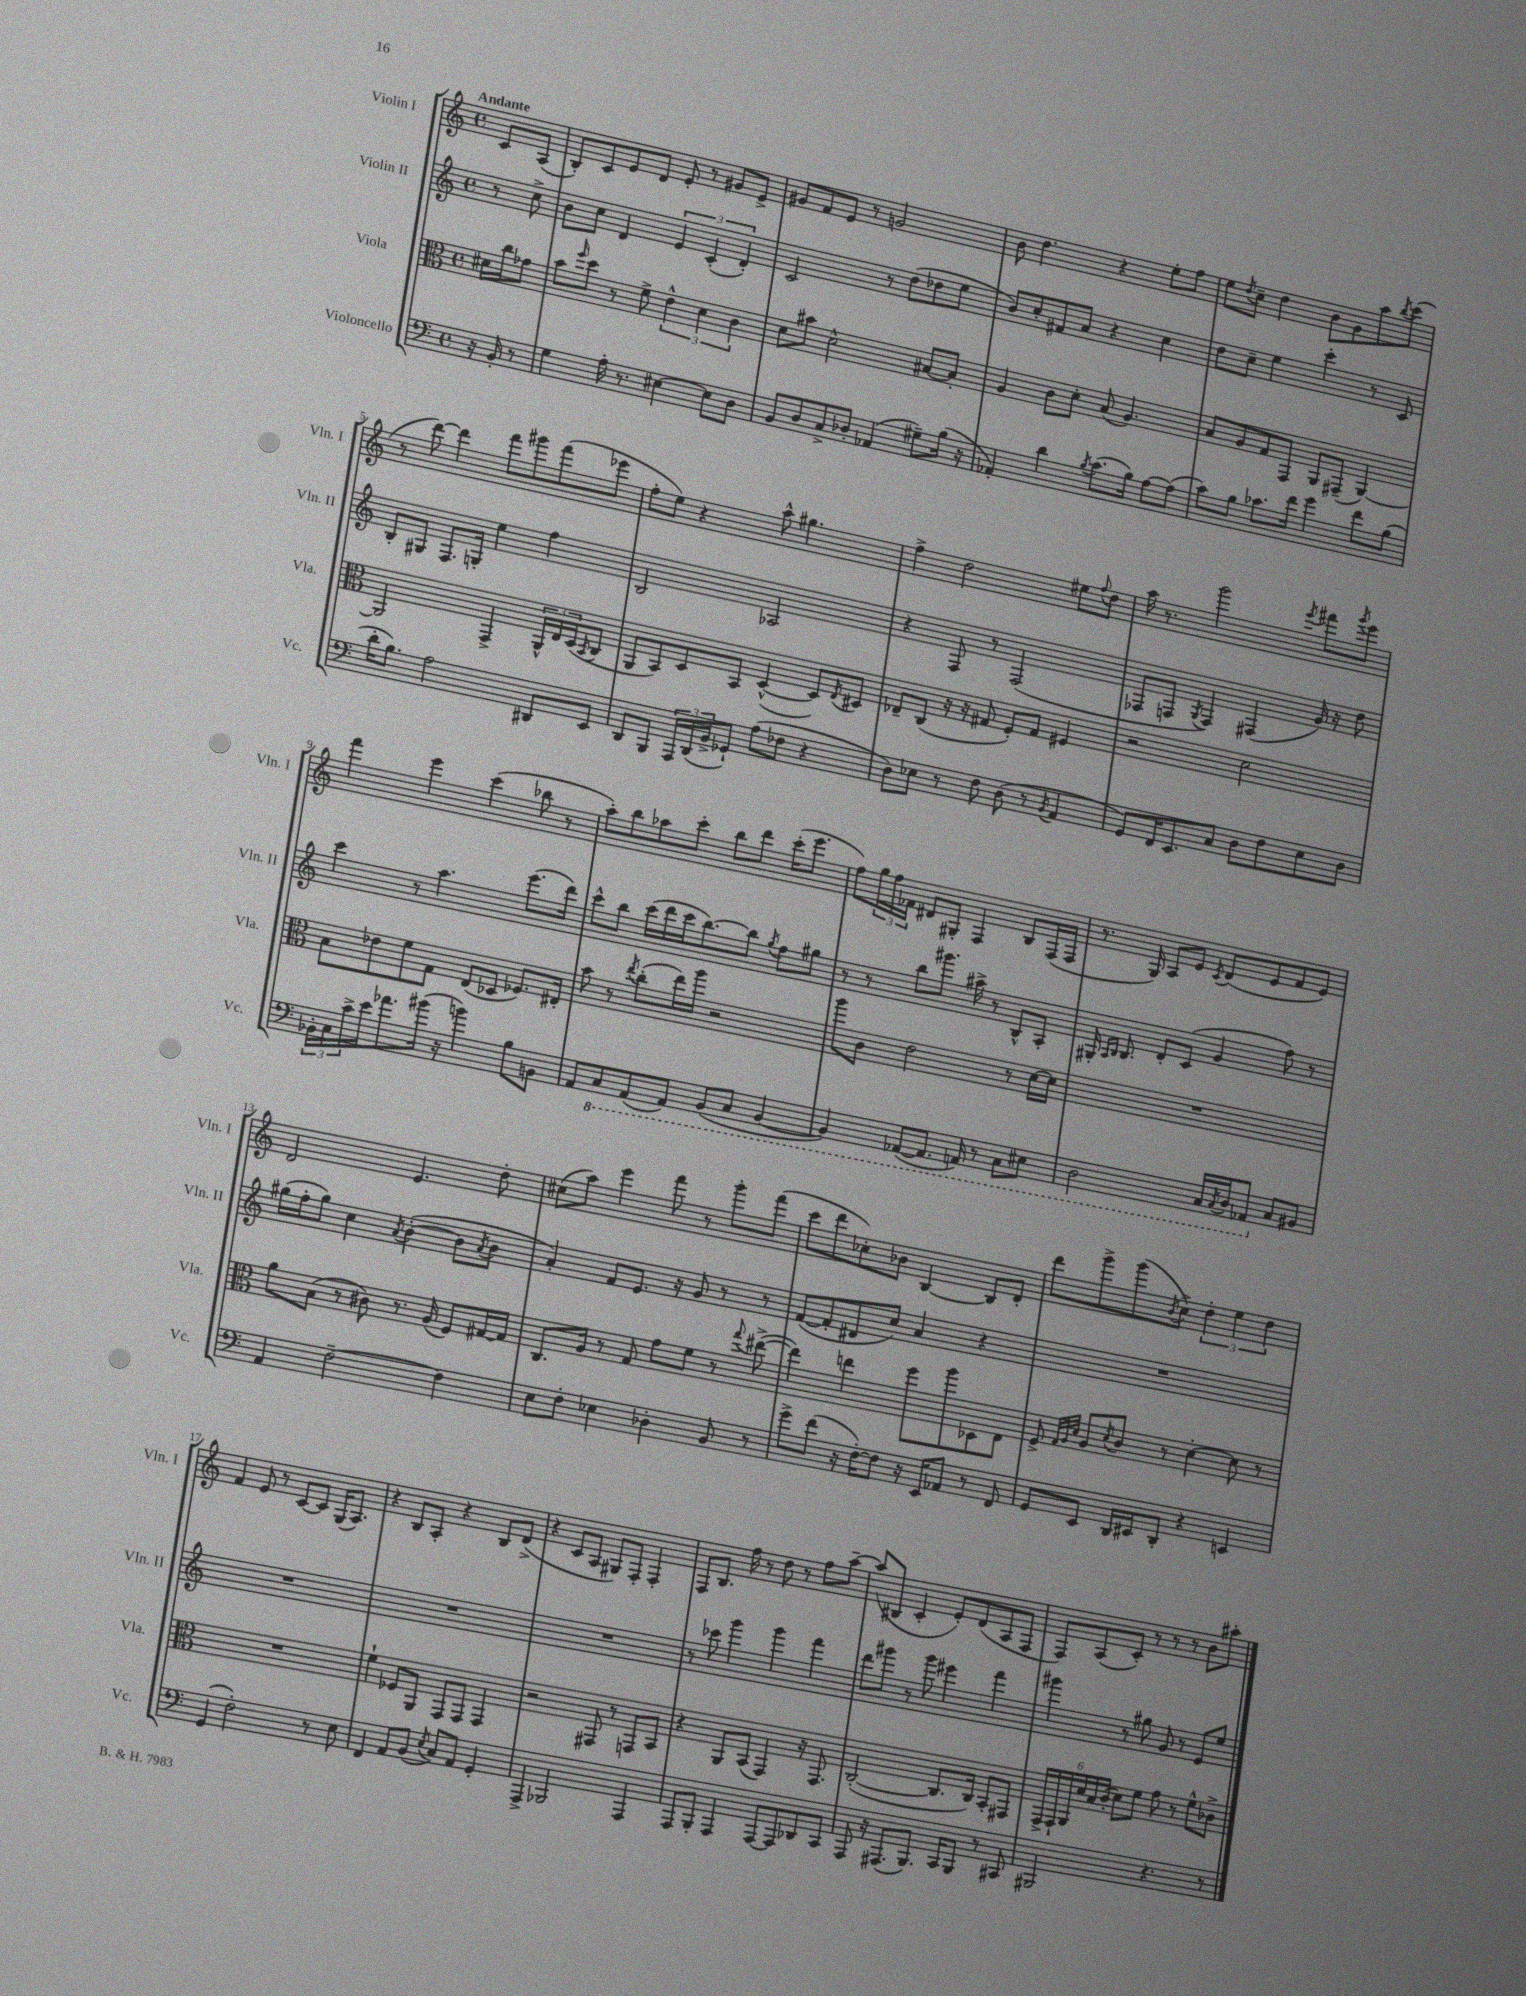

**kern	**kern	**kern	**kern
*part4	*part3	*part2	*part1
*staff4	*staff3	*staff2	*staff1
*I"Violoncello	*I"Viola	*I"Violin II	*I"Violin I
*I'Vc.	*I'Vla.	*I'Vln. II	*I'Vln. I
*clefF4	*clefC3	*clefG2	*clefG2
*k[]	*k[]	*k[]	*k[]
*M4/4	*M4/4	*M4/4	*M4/4
*met(c)	*met(c)	*met(c)	*met(c)
=	=	=	=
!	!	!	!LO:TX:a:B:t=Andante
16r	16d#X\LL	8r	8c/L
16BB'/	16cc\J	.	.
8r	8g-X\J	8cc^\	(8A/J
=1	=1	=1	=1
4G\	8b\L	8b\L	8B'/L)
.	16qqff/	.	.
.	8dd\J	8cc\J	8c/
16A'\	8r	4d/	8e/
8.r	.	.	.
.	8f^\	.	8d/J
[4E#X\	6e^^\	6e/	8e'/
.	.	.	8r
.	6d\	(6c'/	.
8E#\L]	.	.	8g#X/L
.	6c\	6d'/)	.
8D\J	.	.	8e^/J
=2	=2	=2	=2
8BB/L	8d\L	2c/	8g#X/L
8D/	8b#X\J	.	8f/
8C^/	2d^^\	.	8e/J
8D-X'/J	.	.	8r
(4AA-X/	.	8r	2gn/
.	.	(8dd\L	.
8G#X~\L)	[8B#X/L	8dd-X\	.
(16B\Jk	8B#'/J]	8ee\J	.
16r	.	.	.
=3	=3	=3	=3
4AA-X'/)	4A/	8b/L)	8b\
.	.	8cc'/	4.dd\
4d\	8c\L	8f#X/	.
.	8d'\J	8a/J	.
8qB/	.	.	.
(8.c\L	(8B/	4r	4r
.	4.A/)	.	.
16B\Jk)	.	.	.
[8A\L	.	4cc\	8ee'\L
(8A\J]	.	.	8ff\J
=4	=4	=4	=4
8c\L)	8B/L	8dd\L	8ee\L
.	.	.	8qdd/
8B\J	8A/	8cc~\J	8cc~\J
8.c-X\L	8G/	4ee\	4dd\
.	8GG/J	.	.
16f\Jk	.	.	.
4g\	8AA/L	4ccc'\	8b\L
.	(8GG#X~/J	.	8g\
8f\L	[4AA/)	8r	8aa\
.	.	.	8qbb/
(8B\J	.	8c/	(8ccc\J
!!LO:LB:g=z
=5	=5	=5	=5
16d'\KL	2AA/]	8B'/L	8r
8.B\J)	.	.	.
.	.	8G#X/J	[8ddd\)
2A\	.	8.F/L	4ddd\]
.	.	16Gn'/Jk	.
.	4GG^/	4ee\	8fff\L
.	.	.	8ggg#X\
8DD#X/L	24AA^^/LL	4ff\	(8fff\
.	24E/	.	.
.	(24D/J	.	.
.	8qBB/	.	.
8EE/J	8C/J	.	8eee-X\J
=6	=6	=6	=6
8DD/L	8AA/L	2B/	8ff'\L
8BBB/J	8BB/)	.	8ee\J)
24AAA/LL	8D/	.	4r
(24DD/	.	.	.
24BB^/J	.	.	.
8GG-X`/J)	8BB/J	.	.
(8A\L	([4D^^/	2A-X/	8aa^^\
8F-X\J	.	.	4.gg#X\
4r	8D/L])	.	.
.	8qE/	.	.
.	8D#X/J	.	.
=7	=7	=7	=7
8D\L)	8E-X~/L	4r	4ff^\
8E-X\J	(8C/J	.	.
8r	16r	8F/	2dd\
.	16r	.	.
8F\	8G#X/	8r	.
(8D\	8F'/L)	(2F/	.
8r	8G#/J	.	.
8qBB/	.	.	.
4AA/	4F#X/	.	8ee#X\L
.	.	.	8qqff/
.	.	.	8dd\J
=8	=8	=8	=8
8GG/L)	2r	8F-X/L	16aa\
.	.	.	8.r
16FF/K	.	8Fn/J	.
8.EE/	.	.	.
.	.	8qG/	.
.	.	4F/)	2ggg\
8C/J	.	.	.
8D\L	2d\	(4F#X/	.
8F\	.	.	.
.	.	.	8qeee/
8E\	.	16g/)	8fff#X\L
.	.	16r	.
.	.	.	8qggg/
8D\J	.	8dd\	8eee\J
!!LO:LB:g=z
=9	=9	=9	=9
24BB-X'\LL	8B\L	4ccc\	4fff\
24C\	.	.	.
24c^\	.	.	.
16e\J	8e-X\	.	.
8.a-X\	.	.	.
.	8f\	8r	4eee\
(16b#X\Jk	8G\J	4.aa\	.
16r	.	.	.
4bn\)	(8E/L	.	(4ccc\
.	8D-X/J	.	.
8B\L	8.F-X/L)	(8.eee\L	8bb-X\
8BBn\J	.	.	8r
.	16E#X'/Jk	16ddd\Jk)	.
=10	=10	=10	=10
8AA/L	8b\	8ccc^^\L	8aa'\L)
*8ba	*	*	*
8CC/	8r	8bb\J	8bb\
.	8qee/	.	.
(8AAA/	(8cc'\L	(16ccc\LL	8aa-X\
.	.	16ddd\	.
8AAA/J)	16ee\L)	16ccc\J	8ccc'\J
.	16aa\JJ	[8.bb\)	.
(8BBB/L	2r	.	8bb\L
8CC/J	.	8bb\J]	8ddd\J
.	.	8qgg/	.
[4BBB/	.	8ff\L	(16ccc'\KL
.	.	.	8.eee\J
.	.	8gg#X\J	.
=11	=11	=11	=11
4BBB/])	8aa\L	8r	8ff\L)
.	8c\J	8r	24gg\L
.	.	.	24ff\
.	.	.	24f-X\JJ
([8AAA-X/L	2e\	8bb\L	8d#X/L
8.AAA-/J]	.	8.ggg#X\J	8G#X'/J
.	.	.	4F/
16AAAn/)	.	16aa#X^\	.
8r	.	8r	.
8CC\L	8r	8B^^/L	8B/L
8EE#X\J	[16d\LL	8A'/J	(16F/L
.	16d\JJ]	.	16F/JJ
=12	=12	=12	=12
2DD\	1r	16G#X'/	8.r
.	.	16qqA/LL	.
.	.	16qqB/JJ	.
.	.	8.B/	.
.	.	.	16G/)
.	.	8d'/L	8A/L
.	.	(8c/J	8e/J
.	.	.	8qc/
16CC/LL	.	4g/	(8d/L
8qCC/	.	.	.
16DD/J	.	.	.
8AAA-X/J	.	.	8e/
*X8ba	*	*	*
8C/L	.	8ff\)	8f/
8BB#X/J	.	8r	8e/J)
!!LO:LB:g=z
=13	=13	=13	=13
4AA/	8a\L	(16gg#X\LL	2d/
.	.	16ff'\J	.
.	(8B\J	8gg#\J)	.
[2F~\	8r	4cc\	.
.	8c#X\)	.	.
.	.	8qa/	.
.	8.r	([4b'\	4.e/
.	(16A/	.	.
4F\]	8F/L)	8b\L]	.
.	.	8qa/	.
.	[16G#X/L	8b\J	8dd'\
.	16G#/JJ]	.	.
=14	=14	=14	=14
8E\L	8.C/L	4a'/)	(8cc#X\L
8F'\J	.	.	8aa\J)
.	16A/Jk	.	.
4E-X\	8r	8f/L	4eee\
.	8G/	8.e/J	.
4D-X'\	8g\L	.	8fff\
.	.	16r	.
.	8f\J	8g/	8r
8BB/	8r	8r	8ggg'\L
.	8qqgg/	.	.
8r	([8ee#X^\	8r	(8fff\J
=15	=15	=15	=15
8g^\L	4ee#\])	([8f/L	8ccc\L
(8f\J	.	8f'/]	8ddd\
16r	4een\	8d#X/	8cc-X'\)
[16F'\KL)	.	.	.
8F\J]	.	8cc/J)	8b-X\J
16r	8ff\L	4a/	[4B/
16EE/KL	.	.	.
8AA-X/J	8aa\	.	.
8r	8D-X\	4r	8B/L]
8FF/	8E\J	.	8d'/J
=16	=16	=16	=16
8GG/L	8F^/	1r	8ddd\L
.	32qqG/LLL	.	.
.	32qqA/	.	.
.	32qqd/JJJ	.	.
8EE/J	8A/L	.	8ggg^\
.	8qd/	.	.
16DD/LL	8c/J	.	(8ggg\
16EE#X/J	.	.	.
.	.	.	8qb/
8DD'/J	8r	.	8cc^\J)
4r	[4d'\	.	6dd'\
.	.	.	6ee\
4EEn/	8d\]	.	.
.	.	.	6dd\
.	8r	.	.
!!LO:LB:g=z
=17	=17	=17	=17
(4GG/	1r	1r	4f/
2F'\)	.	.	8e/
.	.	.	8r
.	.	.	[8c/L
.	.	.	8c/J]
8r	.	.	(16G/KL
.	.	.	8.A/J)
8E\	.	.	.
=18	=18	=18	=18
4FF/	4f`\	1r	4r
8AA/L	8F-X/L	.	8B/L
(8BB/J	8AA/J	.	8A'/J
8qE/	.	.	.
8C/L)	8GG/L	.	4r
8AA/J	8GG/J	.	.
4GG'/	4GG/	.	8B/L
.	.	.	(8d^/J
=19	=19	=19	=19
4AAA^/	2r	1r	4r
2BBB-X/	.	.	8c/L
.	.	.	8A/J
.	8GG#X/	.	8G#X/L)
.	8r	.	8F'/J
4AAA/	8GGn/L	.	4F'/
.	8BB/J	.	.
=20	=20	=20	=20
8AAA/L	4r	8r	8F/L
8BBB'/J	.	8ccc-X\	8.B/J
4AAA/	8AA/L	4ggg\	.
.	.	.	16ff\
.	(8BB/J	.	8r
[8AAA/L	4GG/)	4ggg\	8dd\
8AAA/]	.	.	8r
8DD-X/	16r	4fff\	8ff\L
.	8.GG/	.	.
8CC/J	.	.	[8aa~\J
=21	=21	=21	=21
8AAA/	([2C'/	8ddd\L	(8aa/L]
16r	.	8ggg#X\J	8B#X/J
(8.AAA#X/L	.	.	.
.	.	8r	4c'/
8.BBB/J)	.	8ggg#\	.
.	8.C/L]	4eee#X\	8e'/L)
16CC/KL	.	.	.
8BBB/J	.	.	(8d/
.	16C/Jk)	.	.
8r	8BB'/L	4fff\	8A/
8CC#X/	8GG#X/J	.	8F/J
=22	=22	=22	=22
2BBB#X/	24GG^/LL	4ggg#X\	8F/L)
.	24GG`/	.	.
.	24AA/	.	.
.	24d/	.	(8A/
.	24B/	.	.
.	(24c'/JJ	.	.
.	8d\L)	8r	8c'/J)
.	8f\J	8gg#X\	8r
4.r	8g\	8g/	8r
.	8r	8r	8r
.	8f^^\L	8e/L	8b\L
8r	8c-X^\J	8ee/J	8aa#X'\J
==	==	==	==
*-	*-	*-	*-
